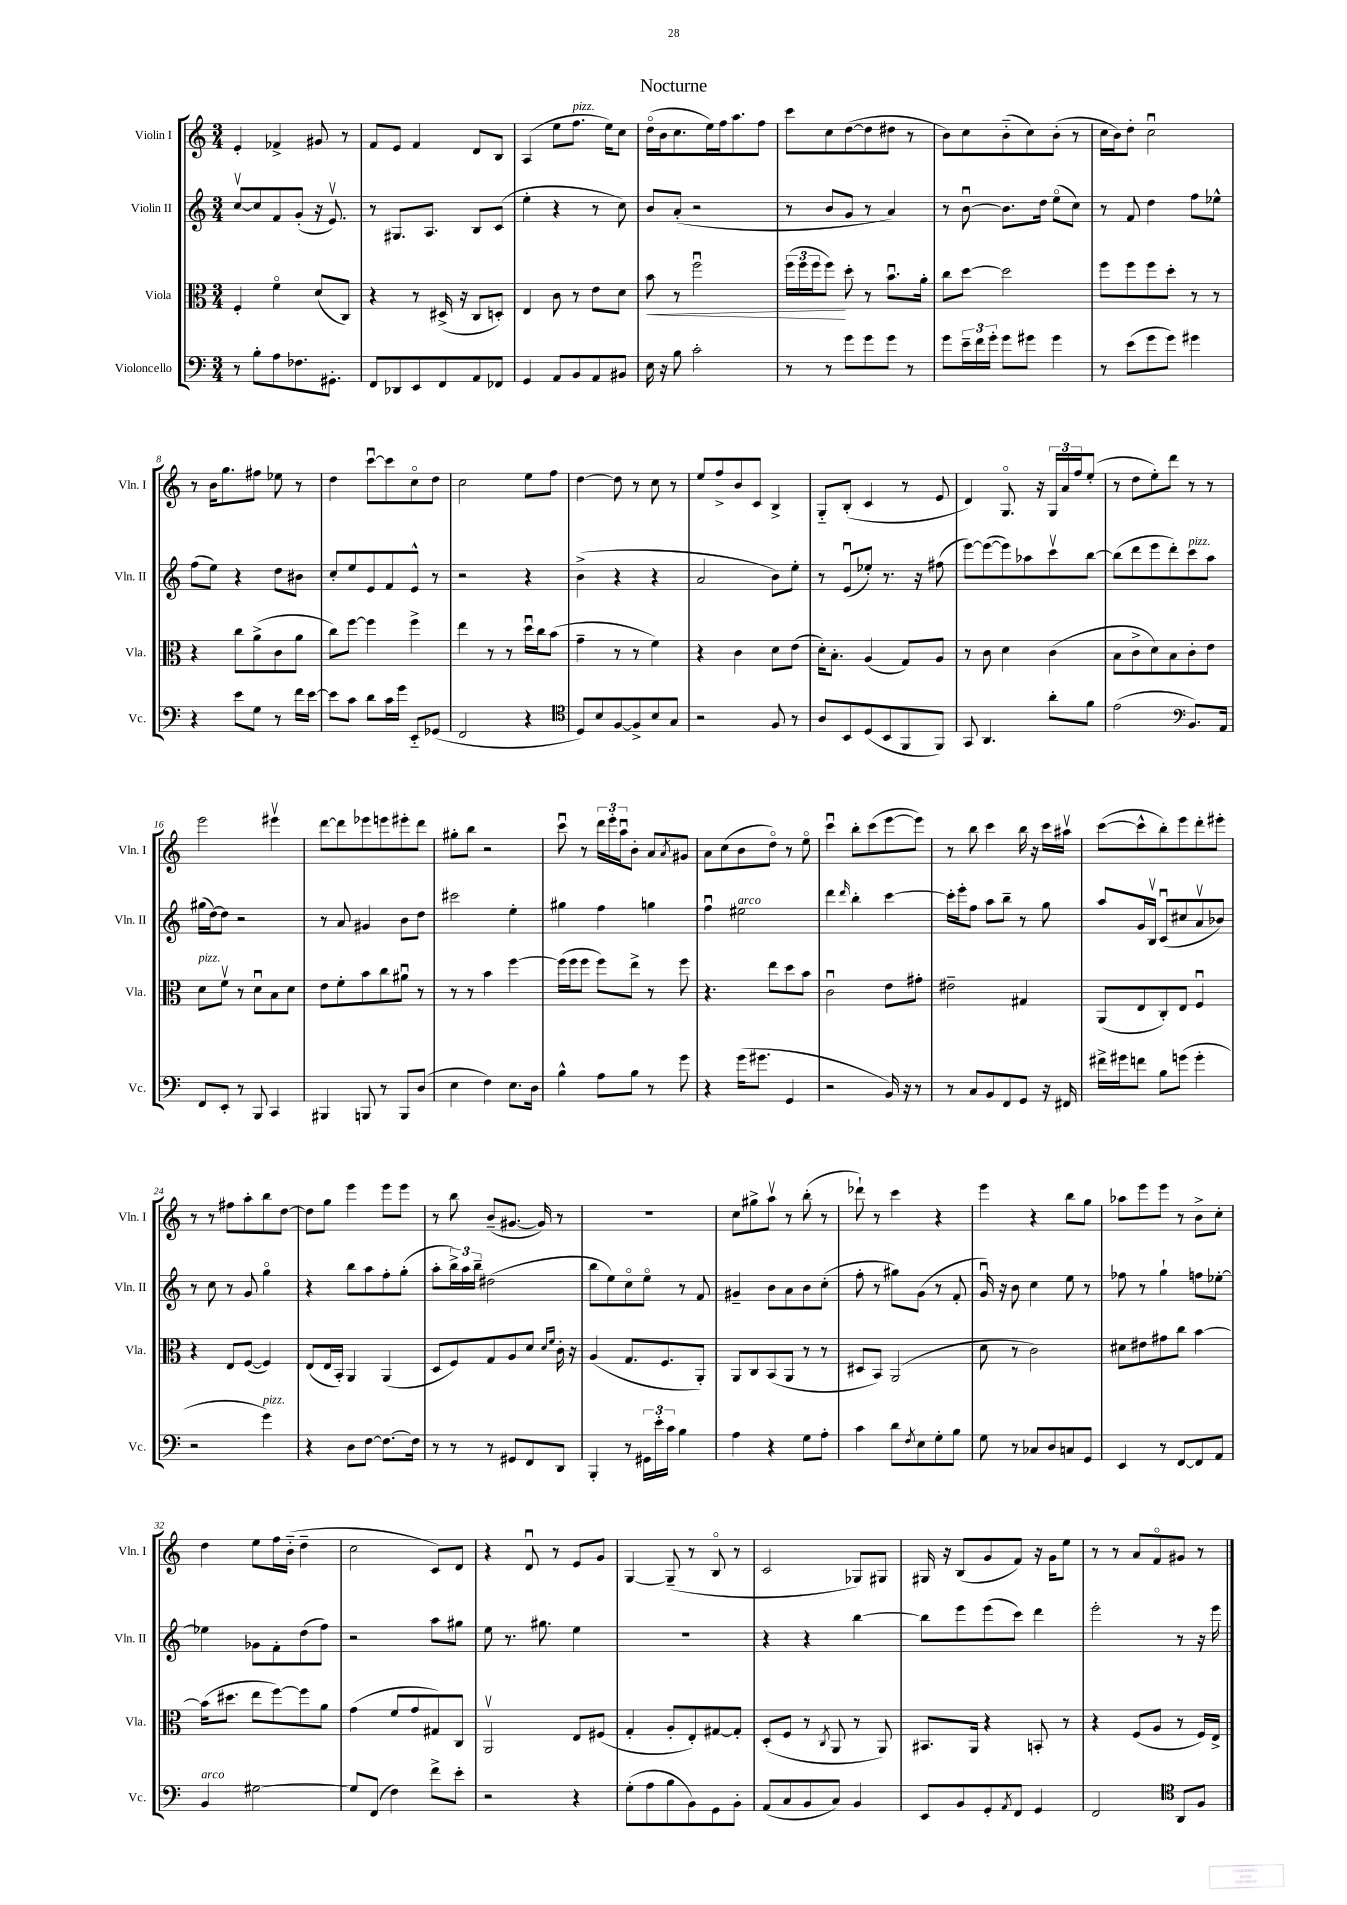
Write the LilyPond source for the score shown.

\header { title = "Nocturne" }
<<
\new StaffGroup <<
\new Staff = "s0" \with { instrumentName = "Violin I" shortInstrumentName = "Vln. I" } {
    \clef treble \key c \major \numericTimeSignature \time 3/4
    e'4-. fes'4-> gis'8 r8 |
    f'8 e'8 f'4 d'8 b8 |
    a4( e''8 f''8.^\markup { \italic "pizz." } e''16) c''8 |
    d''16\flageolet( b'16 c''8. e''16) f''16 a''8. f''8 |
    c'''8 c''8 d''8~( d''8 dis''8 r8 |
    b'8) c''8 b'8-_( c''8) b'8-.( r8 |
    c''16 b'16) d''8-. c''2\downbow |
    r8 b'16 g''8. fis''8 ees''8 r8 |
    d''4 c'''8~\downbow c'''8 c''8\flageolet d''8 |
    c''2 e''8 f''8 |
    d''4~ d''8 r8 c''8 r8 |
    e''8 f''8-> b'8 c'8 b4-> |
    g8-_ b8-.( c'4 r8 e'8 |
    d'4) g8.\flageolet r16 \tuplet 3/2 { g16 a'16 f''16 } e''8-.( |
    r8 d''8 e''8-.) d'''8 r8 r8 |
    e'''2 eis'''4\upbow |
    d'''8~ d'''8 ees'''8 e'''8 eis'''8-. d'''8 |
    gis''8-. b''8 r2 |
    c'''8\downbow r8 \tuplet 3/2 { d'''16 e'''16-. a''16\downbow } b'8-. a'8 \acciaccatura { a'8 } gis'8 |
    a'8 c''8( b'8 d''8\flageolet) r8 e''8\flageolet |
    c'''4\downbow b''8-. c'''8( e'''8~ e'''8) |
    r8 b''8 c'''4 b''16 r16 c'''16 ais''16\upbow |
    c'''8~( c'''8-^ b''8-.) e'''8 d'''8-. eis'''8-. |
    r8 r8 fis''8 a''8-. b''8 d''8~ |
    d''8 g''8 e'''4 e'''8 e'''8 |
    r8 b''8 b'8--( gis'8.~ gis'16) r8 |
    R2. |
    c''8 gis''8-> a''8\upbow r8 b''8-.( r8 |
    des'''8-!) r8 c'''4 r4 |
    e'''4 r4 b''8 g''8 |
    aes''8 e'''8 e'''8 r8 b'8-> c''8-. |
    d''4 e''8 f''16 b'16-_( d''4-- |
    c''2 c'8) d'8 |
    r4 d'8\downbow r8 e'8 g'8 |
    g4~ g8--( r8 b8\flageolet r8 |
    c'2 ges8) gis8 |
    gis16 r16 b8( g'8 f'8) r16 g'16 e''8 |
    r8 r8 a'8 f'8\flageolet gis'8 r8 \bar "|." |
}
\new Staff = "s1" \with { instrumentName = "Violin II" shortInstrumentName = "Vln. II" } {
    \clef treble \key c \major \numericTimeSignature \time 3/4
    c''8~\upbow c''8 f'8 g'8-.( r16 e'8.\upbow) |
    r8 gis8. a8. b8 c'8( |
    e''4-. r4 r8 c''8) |
    b'8 a'8-.( r2 |
    r8 b'8 g'8 r8 a'4) |
    r8 b'8~\downbow b'8. d''16 e''8\flageolet( c''8) |
    r8 f'8 d''4 f''8 ees''8-^ |
    f''8( e''8) r4 d''8 bis'8 |
    c''8-. e''8 e'8 f'8 e'8-^ r8 |
    r2 r4 |
    b'4->( r4 r4 |
    a'2 b'8) e''8-. |
    r8 e'8\downbow( ees''8-.) r8. r16 fis''8( |
    e'''8~) e'''8~( e'''8) aes''8 c'''8\upbow b''8~ |
    b''8( d'''8 e'''8 d'''8-.) c'''8^\markup { \italic "pizz." } a''8 |
    gis''16( d''16~) d''8 r2 |
    r8 a'8 gis'4 b'8 d''8 |
    cis'''2 e''4-. |
    gis''4 f''4 g''4 |
    f''4\downbow eis''2^\markup { \italic "arco" } |
    d'''4 \grace { d'''16 } b''4-. c'''4~ |
    c'''16-. e'''16-. f''8 a''8 b''8-- r8 g''8 |
    a''8 g'16 b16\upbow c'8\downbow( cis''8 a'8\upbow bes'8) |
    r8 c''8 r8 g'8 g''4\flageolet |
    r4 b''8 a''8 f''8-. g''8-.( |
    a''8-. \tuplet 3/2 { b''16->) a''16 b''16-- } dis''2( |
    b''8 e''8) c''8\flageolet e''8\flageolet r8 f'8 |
    gis'4-- b'8 a'8 b'8 c''8-.( |
    f''8-. r8 gis''8) g'8( r8 f'8-. |
    g'16\downbow) r16 b'8 c''4 e''8 r8 |
    fes''8 r8 g''4-! f''8 ees''8~-. |
    ees''4 ges'8 f'8-. d''8( f''8) |
    r2 a''8 gis''8 |
    e''8 r8. gis''8. e''4 |
    R2. |
    r4 r4 b''4~ |
    b''8 e'''8 e'''8( c'''8) d'''4 |
    e'''2-. r8 r16 e'''16 \bar "|." |
}
\new Staff = "s2" \with { instrumentName = "Viola" shortInstrumentName = "Vla." } {
    \clef alto \key c \major \numericTimeSignature \time 3/4
    f4-. f'4\flageolet d'8( c8) |
    r4 r8 dis16->( r16 c8 d8-.) |
    e4 c'8 r8 e'8 d'8 |
    b'8\< r8 f''2\downbow |
    \tuplet 3/2 { f''16( f''16 f''16 } f''8\!) d''8-. r8 b'8.\downbow a'16-. |
    c''8 d''8~ d''2 |
    f''8 f''8 f''8 d''8-. r8 r8 |
    r4 c''8 a'8->( c'8 a'8 |
    c''8) f''8~ f''4 f''4-> |
    e''4 r8 r8 d''16\downbow c''16 b'8( |
    g'4-- r8 r8 f'4) |
    r4 c'4 d'8 e'8( |
    d'16-.) b8.-. a4( g8) a8 |
    r8 c'8 d'4 c'4( |
    b8 c'8-> d'8) b8 c'8-. e'8 |
    d'8^\markup { \italic "pizz." } f'8\upbow r8 d'8\downbow b8 d'8 |
    e'8 f'8-. b'8 c''8 ais'8\downbow r8 |
    r8 r8 b'4 f''4~ |
    f''16( f''16 f''8 f''8) e''8-> r8 f''8 |
    r4. e''8 d''8 b'8 |
    c'2\downbow e'8 gis'8-. |
    eis'2-- gis4 |
    a,8( e8 c8-.) e8 f4\downbow |
    r4 e8 f8~( f4) |
    e8( e16 b,16-.) a,4 a,4( |
    d8 f8) g8 a8 d'8 \grace { d'16 f'16 } c'16-. r16 |
    a4( g8. f8. a,8-.) |
    a,8 c8 b,8( a,8 r8 r8 |
    dis8 b,8) a,2( |
    d'8 r8 c'2) |
    dis'8 eis'8 gis'8 c''8 b'4~ |
    b'16( dis''8. e''8 f''8~) f''8 a'8 |
    g'4( f'8 g'8 gis8) c8 |
    a,2\upbow e8 fis8( |
    g4-. a8-. e8-.) gis8~ gis8-. |
    d8-.( f8 r8 \acciaccatura { c8 } a,8 r8 a,8) |
    bis,8. a,16 r4 b,8-. r8 |
    r4 f8( a8 r8 f16) e16-> \bar "|." |
}
\new Staff = "s3" \with { instrumentName = "Violoncello" shortInstrumentName = "Vc." } {
    \clef bass \key c \major \numericTimeSignature \time 3/4
    r8 b8-. a8 fes8. gis,8.-. |
    f,8 des,8 e,8 f,8 a,8 fes,8 |
    g,4 a,8 b,8 a,8 bis,8 |
    e16 r16 b8 c'2-. |
    r8 r8 g'8 g'8 g'8 r8 |
    g'8 \tuplet 3/2 { e'16-- f'16 g'16-. } g'8 gis'8 gis'4 |
    r8 e'8( g'8 g'8) gis'4 |
    r4 e'8 g8 r8 f'16 e'16~ |
    e'8 c'8 d'8 c'16 g'16 e,8-_ ges,8( |
    f,2 r4 |
    \clef tenor d8) b8 f8~ f8-> b8 g8 |
    r2 f8 r8 |
    a8 b,8 d8( b,8 f,8 f,8) |
    g,8 a,4. a'8-. f'8 |
    e'2( \clef bass b,8.) a,16 |
    f,8 e,8-. r8 b,,8 c,4 |
    bis,,4 b,,8 r8 b,,8 d8( |
    e4 f4) e8. d16 |
    b4-^ a8 b8 r8 g'8 |
    r4 g'16( gis'8. g,4 |
    r2 b,16) r16 r8 |
    r8 c8 b,8 f,8 g,8 r16 fis,16 |
    fis'16-> gis'16 f'8 b8 g'8( g'4-. |
    r2 g'4^\markup { \italic "pizz." }) |
    r4 d8 f8~ f8.~ f16 |
    r8 r8 r8 gis,8 f,8 d,8 |
    b,,4-. r8 \tuplet 3/2 { gis,16 e'16-. c'16 } b4 |
    a4 r4 g8 a8-. |
    c'4 d'8 \acciaccatura { f8 } e8 g8-. b8 |
    g8 r8 ces8 d8 c8 g,8 |
    e,4 r8 f,8~ f,8 a,8 |
    b,4^\markup { \italic "arco" } gis2~ |
    gis8 f,8( f4) f'8-> e'8-. |
    r2 r4 |
    g8-.( a8 b8 b,8) g,8 b,8-. |
    a,8( c8 b,8 c8) b,4 |
    e,8 b,8 g,8-. \acciaccatura { a,8 } f,8 g,4 |
    f,2 \clef tenor a,8 f8 \bar "|." |
}
>>
>>
